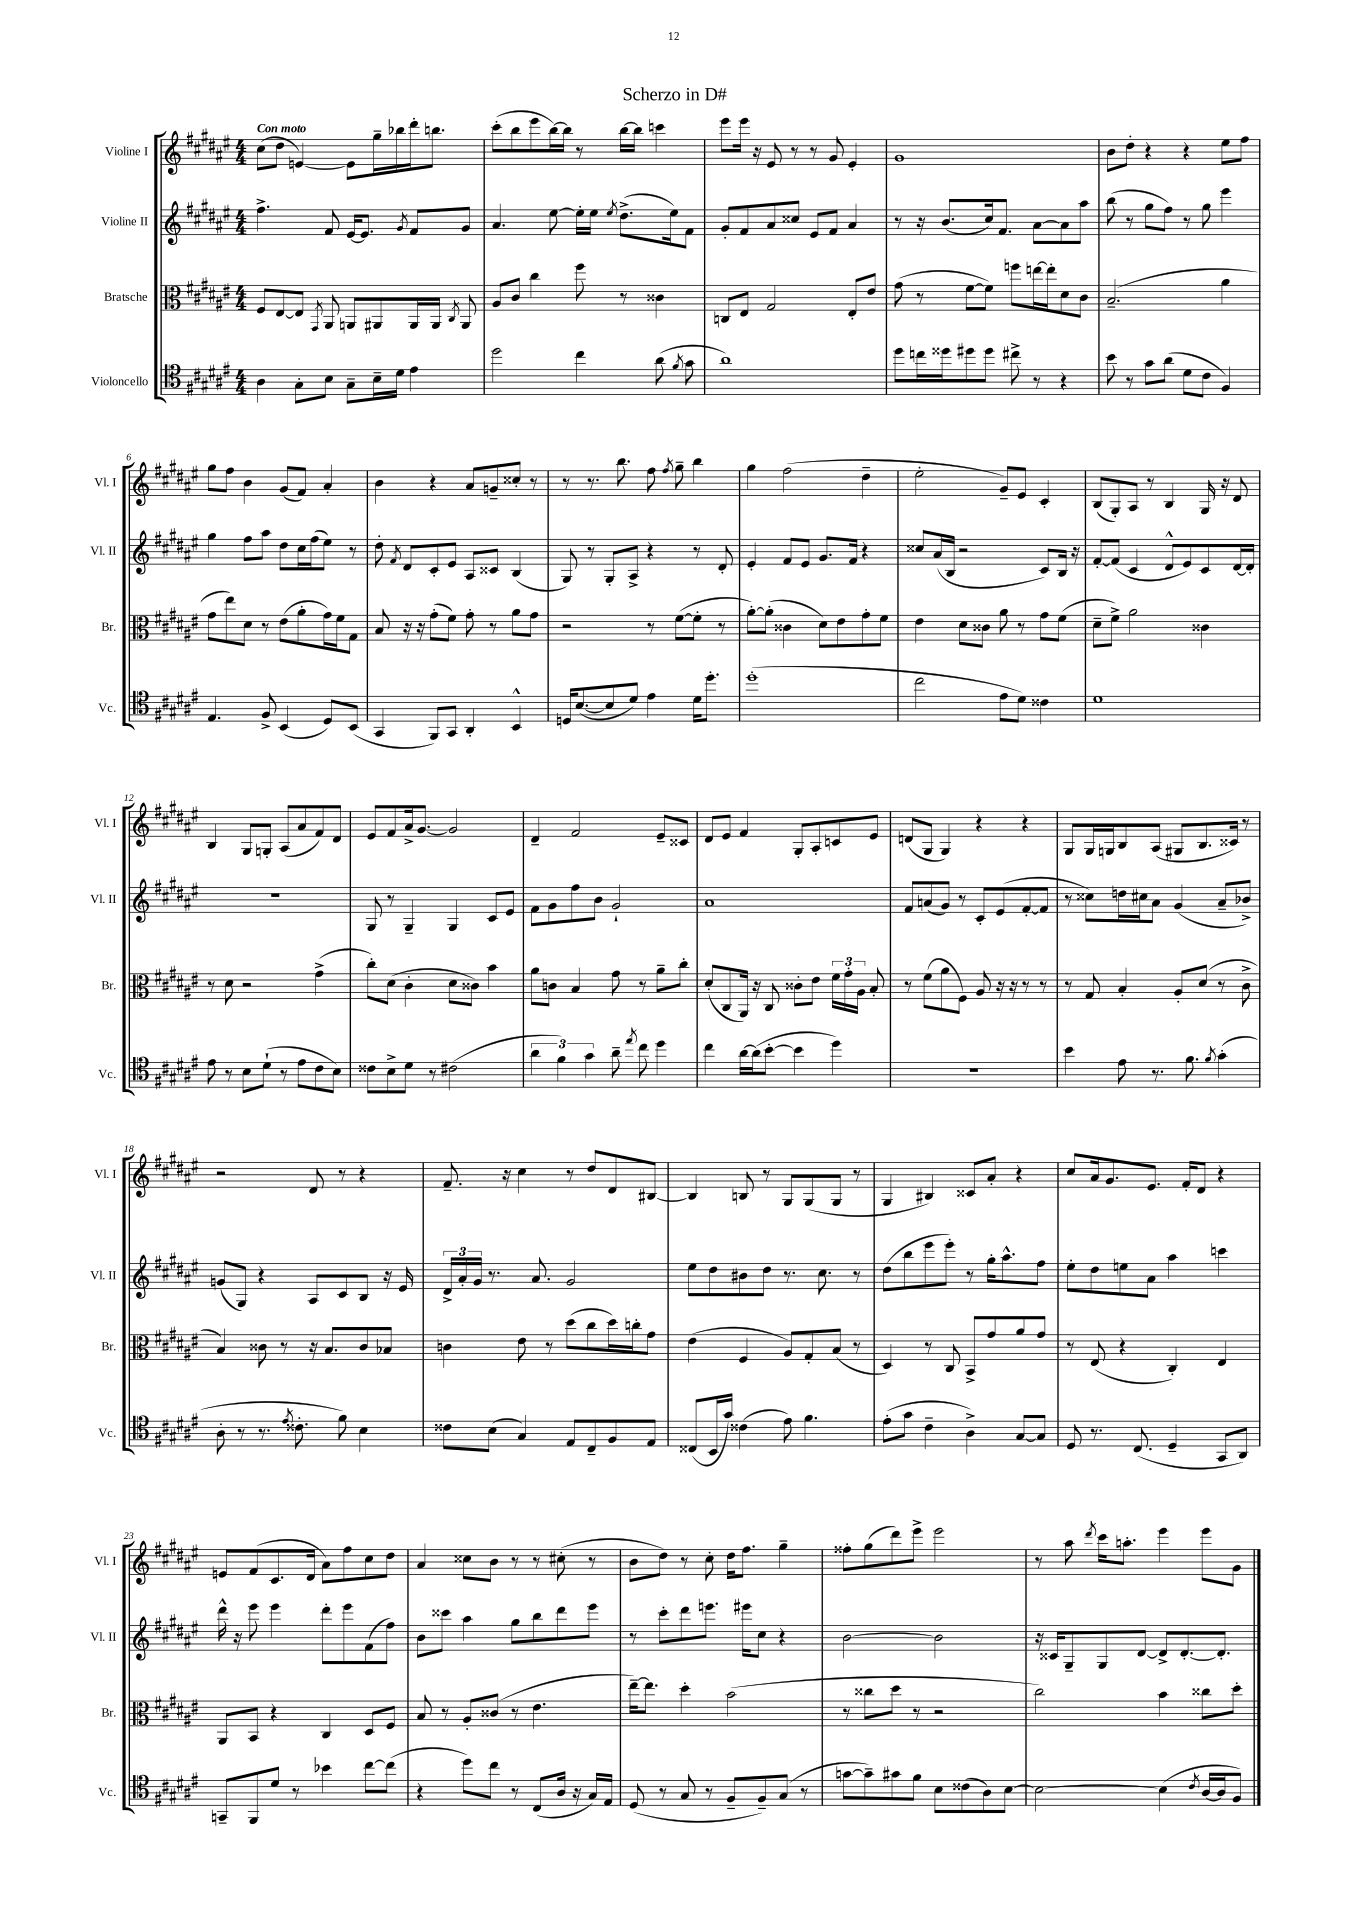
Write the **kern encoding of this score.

**kern	**kern	**kern	**kern
*part4	*part3	*part2	*part1
*staff4	*staff3	*staff2	*staff1
*I"Violoncello	*I"Bratsche	*I"Violine II	*I"Violine I
*I'Vc.	*I'Br.	*I'Vl. II	*I'Vl. I
*clefC4	*clefC3	*clefG2	*clefG2
*k[f#c#g#d#a#e#]	*k[f#c#g#d#a#e#]	*k[f#c#g#d#a#e#]	*k[f#c#g#d#a#e#]
*M4/4	*M4/4	*M4/4	*M4/4
=1	=1	=1	=1
!	!	!	!LO:TX:a:B:t=Con moto
4A#\	8F#/L	4.ff#^\	(8cc#\L
.	[8E#/	.	8dd#\J
8G#'\L	8E#/J]	.	[4en/)
.	8qGG#/	.	.
8B\J	8AA#/	8f#/	.
8G#~\L	8AAn/L	[16e#/KL	8e\L]
.	.	8.e#/J]	.
16B~\L	8AA#X/	.	16gg#~\L
16d#\JJ	.	.	16bb-X\
.	.	8qg#/	.
4e#\	16AA#/L	8f#/L	16ddd#'\J
.	16AA#/JJ	.	8.bbn\J
.	8qC#/	.	.
.	8AA#/	8g#/J	.
=2	=2	=2	=2
2dd#\	8A#/L	4.a#/	(8ccc#'\L
.	8c#/J	.	8bb\
.	4cc#\	.	8eee#\
.	.	[8ee#\	[16bb\L)
.	.	.	16bb\JJ]
4cc#\	8ff#\	16ee#'\LL]	8r
.	.	16ee#\JJ	.
.	.	8qee#/	.
.	8r	(8.dd#^\L	[16bb\LL
.	.	.	16bb\JJ]
(8a#\	4c##X\	.	4cccn\
.	.	16ee#\k)	.
8qf#/	.	.	.
8g#\	.	8f#\J	.
=3	=3	=3	=3
1a#)	8Cn/L	8g#'/L	8eee#\L
.	8E#/J	8f#/	16eee#\Jk
.	.	.	16r
.	2G#/	8a#/	8e#/
.	.	8cc##X/J	8r
.	.	8e#/L	8r
.	.	8f#/J	8g#/
.	8E#'/L	4a#/	4e#'/
.	8e#/J	.	.
=4	=4	=4	=4
8dd#\L	(8g#\	8r	1g#
16ccn\L	8r	16r	.
16dd##X\J	.	(8.b/L	.
8dd#X\	[8f#\L	.	.
8dd#\J	8f#\J])	16cc#/k)	.
.	.	8.f#/J	.
8cc#X^\	8ffn\L	.	.
8r	[16een\L	[8a#\L	.
.	16ee'\J]	.	.
4r	8d#\	8a#\]	.
.	8c#\J	8aa#\J	.
=5	=5	=5	=5
8b\	(2.B~/	(8bb\	8b\L
8r	.	8r	8dd#'\J
8g#\L	.	8gg#\L	4r
(8a#\J	.	8ff#\J)	.
8d#\L	.	8r	4r
8c#\J	.	8gg#\	.
4F#/)	4a#\	4eee#\	8ee#\L
.	.	.	8ff#\J
!!LO:LB:g=z
=6	=6	=6	=6
4.E#/	8g#\L	4gg#\	8gg#\L
.	8ee#\)	.	8ff#\J
.	8d#\J	8ff#\L	4b\
8F#^/	8r	8aa#\J	.
(4BB/	(8e#\L	8dd#\L	(8g#/L
.	8a#'\	16cc#\L	8f#/J)
.	.	(16ff#\J	.
8D#/L)	16g#\L)	8ee#\J)	4a#'/
.	16f#\J	.	.
(8BB/J	8G#\J	8r	.
=7	=7	=7	=7
4GG#/	8B/	8dd#'\	4b\
.	.	8qf#/	.
.	16r	8d#/L	.
.	16r	.	.
8FF#/L)	(8g#'\L	8c#'/	4r
8GG#/J	8f#\J)	8e#/J	.
4AA#'/	8g#'\	8A#/L	8a#/L
.	8r	8c##X/J	8gn~/
4BB^^/	8a#\L	(4B/	8cc##X'/J
.	8g#\J	.	8r
=8	=8	=8	=8
16Dn/KL	2r	8G#/)	8r
([8.B/	.	.	.
.	.	8r	8.r
8B/]	.	8G#'/L	.
.	.	.	8.bb\
8d#/J)	.	8A#^/J	.
4e#\	8r	4r	8ff#\
.	.	.	8qff#/
.	([8f#\L	.	8gg#~\
16d#\KL	8f#'\J]	8r	4bb\
8.dd#'\J	.	.	.
.	8r	8d#'/	.
=9	=9	=9	=9
(1dd#'	[8a#'\L)	4e#'/	4gg#\
.	(8a#'\J]	.	.
.	4c##X\	8f#/L	(2ff#\
.	.	8e#/J	.
.	8d#\L)	8.g#/L	.
.	8e#\	.	.
.	.	16f#/Jk	.
.	8g#'\	4r	4dd#~\
.	8f#\J	.	.
=10	=10	=10	=10
2cc#\	4e#\	8cc##X/L	2ee#'\
.	.	(16a#/L	.
.	.	16B/JJ	.
.	8d#\L	2r	.
.	8c##X\J	.	.
8e#\L	8a#\	.	8g#~/L)
8d#\J)	8r	.	8e#/J
4c##X\	8g#\L	8c#/L)	4c#'/
.	(8f#\J	16B/Jk	.
.	.	16r	.
=11	=11	=11	=11
1d#	8d#~\L	[8f#'/L	(8B/L
.	8f#^\J)	(8f#/J]	8G#'/)
.	2a#\	4c#/	8A#/J
.	.	.	8r
.	.	8d#^^/L	4B/
.	.	8e#/)	.
.	4c##X\	8c#/	16G#/
.	.	.	16r
.	.	[16d#/L	8d#/
.	.	16d#'/JJ]	.
!!LO:LB:g=z
=12	=12	=12	=12
8e#\	8r	1r	4B/
8r	8d#\	.	.
8B\L	2r	.	8G#/L
(8d#`\J	.	.	8Gn'/J
8r	.	.	(8A#/L
8e#\L	.	.	8a#/
8c#\	(4g#^\	.	8f#/)
8B\J)	.	.	8d#/J
=13	=13	=13	=13
8c##X\L	8cc#'\L)	8G#/	8e#/L
8B^\	(8d#\J	8r	8f#/
8d#\J	4c#'\	4G#~/	16a#^/k
.	.	.	[8.g#/J
8r	.	.	.
(2c#X\	8d#\L	4G#/	2g#/]
.	8c##X\J)	.	.
.	4b\	8c#/L	.
.	.	8e#/J	.
=14	=14	=14	=14
6a#\	8a#\L	8f#\L	4d#~/
.	8cn\J	8g#\	.
6f#\)	.	.	.
.	4B/	8ff#\	2f#/
6g#\	.	.	.
.	.	8b\J	.
8a#~\	8g#\	2g#`/	.
8qee#/	.	.	.
8cc#\	8r	.	.
4dd#\	8a#~\L	.	8e#~/L
.	8cc#'\J	.	8c##X/J
=15	=15	=15	=15
4cc#\	(8d#'/L	1a#	8d#/L
.	8C#/	.	8e#/J
[16a#\LL	16AA#/Jk)	.	4f#/
(16a#\J]	16r	.	.
[8b'\J	8C#/	.	.
4b\]	8c##X'\L	.	8G#'/L
.	8e#\J	.	8A#'/
4dd#\)	24f#\LL	.	8cn/
.	24g#'\	.	.
.	24A#\JJ	.	.
.	8B'/	.	8e#/J
=16	=16	=16	=16
1r	8r	8f#/L	(8dn/L
.	(8f#\L	(8an/	8G#/J
.	8a#\	8g#/J)	4G#/)
.	8F#\J)	8r	.
.	8A#/	8c#'/L	4r
.	16r	(8e#/	.
.	16r	.	.
.	8r	[8f#'/	4r
.	8r	8f#/J]	.
=17	=17	=17	=17
4b\	8r	8r	8G#/L
.	8G#/	8cc##X\L)	16G#/L
.	.	.	16Gn/J
8e#\	4B'/	16ddn\L	8B/
.	.	16cc#X\J	.
8.r	.	8a#\J	(8A#/J
.	8A#'/L	(4g#/	8G#X/L
8.f#\	.	.	.
.	(8d#/J	.	8.B/
8qf#/	.	.	.
(4g#'\	8r	8a#~/L	.
.	.	.	16c##X/Jk)
.	8c#^\	8b-X^/J)	8r
!!LO:LB:g=z
=18	=18	=18	=18
8A#'\	4B/)	(8gn/L	2r
8r	.	8G#/J)	.
8.r	8c##X\	4r	.
.	8r	.	.
8qe#/	.	.	.
8.c##X'\	.	.	.
.	16r	8A#/L	8d#/
.	8.B/L	.	.
8f#\)	.	8c#/	8r
4B\	8c##/	8B/J	4r
.	8B-X/J	16r	.
.	.	16e#/	.
=19	=19	=19	=19
8c##X\L	4cn\	24d#^/LL	8.f#~/
.	.	24a#'/	.
.	.	24g#/JJ	.
(8B\J	.	8.r	.
.	.	.	16r
4G#/)	8e#\	.	4cc#\
.	.	8.a#/	.
.	8r	.	.
8E#/L	(8dd#\L	2g#/	8r
8C#~/	8cc#\	.	8dd#/L
8F#/	16dd#\L)	.	8d#/
.	16ccn'\J	.	.
8E#/J	8g#\J	.	[8B#X/J
=20	=20	=20	=20
(8C##X/L	(4e#\	8ee#\L	4B#/]
16BB/L	.	8dd#\	.
16g#/JJ)	.	.	.
(4c##X\	4F#/	8b#X\	8Bn/
.	.	8dd#\J	8r
8e#\)	8A#/L)	8.r	8G#/L
4.f#\	8G#'/	.	(8G#/
.	.	8.cc#\	.
.	(8B/J	.	8G#/J
.	8r	8r	8r
=21	=21	=21	=21
(8e#'\L	4D#/)	(8dd#\L	4G#/
8g#\J	.	8bb\	.
4c#~\	8r	8eee#\	4B#X/)
.	8C#/	8eee#'\J)	.
4A#^\)	8BB^/L	8r	8c##X/L
.	8g#/	16gg#'\KL	8a#'/J
.	.	8.aa#^^\	.
[8G#/L	8a#/	.	4r
8G#/J]	8g#/J	8ff#\J	.
=22	=22	=22	=22
8D#/	8r	8ee#'\L	8cc#/L
8.r	(8E#/	8dd#\	16a#/k
.	.	.	8.g#/
.	4r	8een\	.
(8.C#/	.	.	.
.	.	8a#\J	8.e#/J
4D#~/	4C#'/)	4aa#\	.
.	.	.	16f#'/KL
.	.	.	8d#/J
8GG#/L	4E#/	4cccn\	4r
8AA#/J)	.	.	.
!!LO:LB:g=z
=23	=23	=23	=23
8GGn~/L	8AA#/L	16ddd#^^\	8en/L
.	.	16r	.
8FF#/	8BB/J	8eee#\	(8f#/
8d#/J	4r	4eee#\	8.c#/
8r	.	.	.
.	.	.	16d#/Jk
4b-X\	4C#/	8ddd#'\L	8a#\L)
.	.	8eee#\	8ff#\
[8cc#\L	8D#/L	(8f#\	8cc#\
(8cc#\J]	8F#/J	8ff#\J)	8dd#\J
=24	=24	=24	=24
4r	8B/	8b\L	4a#/
.	8r	8ccc##X\J	.
8dd#\L)	8A#'/L	4aa#\	8cc##X\L
8cc#\J	(8c##X/J	.	8b\J
8r	8r	8gg#\L	8r
(8C#/L	4.e#\	8bb\	8r
16A#/Jk	.	8ddd#\	(8cc#X'\
16r	.	.	.
16G#/LL)	.	8eee#\J	8r
16E#/JJ	.	.	.
=25	=25	=25	=25
(8D#/	[16ee#~\KL)	8r	8b\L
.	8.ee#\J]	.	.
8r	.	8ccc#'\L	8dd#\J)
8G#/	4dd#'\	8ddd#\	8r
8r	.	8.eeen\J	8cc#'\
8F#~/L	(2b\	.	16dd#\KL
.	.	16eee#X\KL	8.ff#\J
8F#~/)	.	8cc#\J	.
(8G#/J	.	4r	4gg#~\
8r	.	.	.
=26	=26	=26	=26
[8gn\L	8r	[2b\	8ff##X'\L
8g~\])	8cc##X\L	.	(8gg#\
8g#X\	8dd#\J	.	8ddd#\)
8f#\J	8r	.	8eee#^\J
8B\L	2r	2b\]	2eee#\
(8c##X\	.	.	.
8A#\)	.	.	.
[8B\J	.	.	.
=27	=27	=27	=27
2B\_	2cc#\)	16r	8r
.	.	16c##X/KL	.
.	.	8G#~/	8aa#\
.	.	.	8qddd#/
.	.	8G#/	16ccc#\KL
.	.	.	8.aan'\J
.	.	[8d#/J	.
(4B\]	4b\	8d#^/L]	4eee#\
.	.	[8.d#'/	.
8qc#/	.	.	.
[16A#/LL	8cc##X\L	.	8eee#\L
16A#/J]	.	8.d#'/J]	.
8F#/J)	8dd#'\J	.	8g#\J
==	==	==	==
*-	*-	*-	*-
